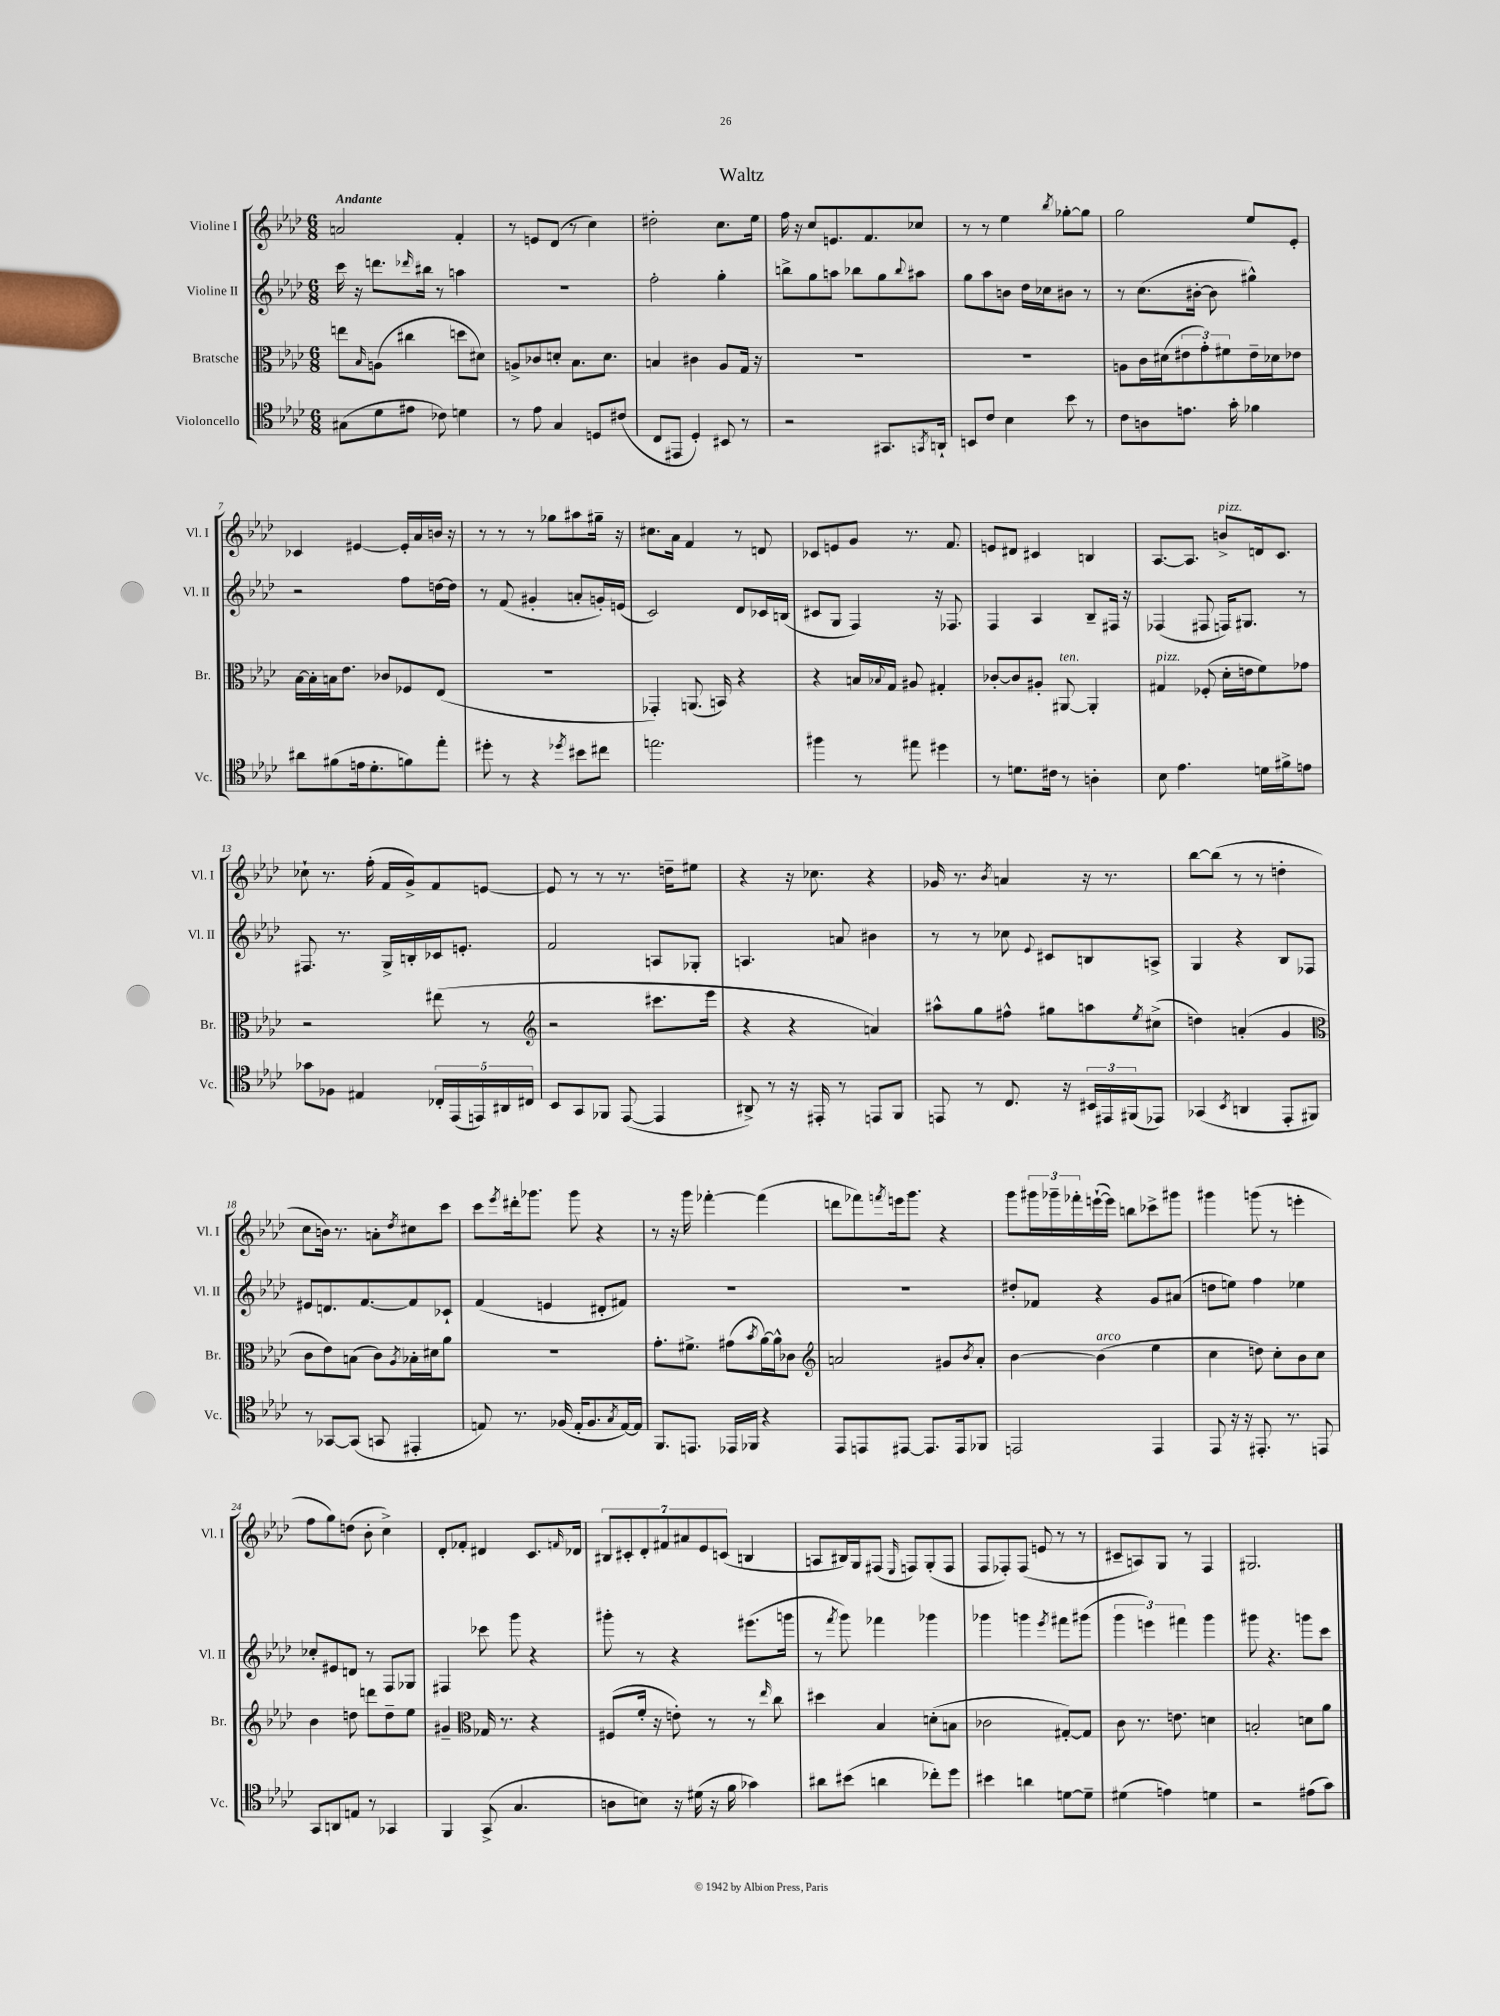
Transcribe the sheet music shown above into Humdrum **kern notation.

**kern	**kern	**kern	**kern
*staff4	*staff3	*staff2	*staff1
*clefC4	*clefC3	*clefG2	*clefG2
*k[b-e-a-d-]	*k[b-e-a-d-]	*k[b-e-a-d-]	*k[b-e-a-d-]
*M6/8	*M6/8	*M6/8	*M6/8
(8G#	8ee	16ccc	2a
.	.	16r	.
.	16qqB-	.	.
8d-	(8A	8.ddd	.
8e#	4cc#	.	.
.	.	16qqddd-	.
.	.	16bb#	.
8c-)	.	8r	.
4d	8dd	4aa	4f'
.	8d#)	.	.
=	=	=	=
8r	8A^	2.r	8r
8e-	8c-	.	8e
4G	8d'	.	(8d-
.	8.B-	.	8r
8D	.	.	4cc)
.	8.d	.	.
(8c#	.	.	.
=	=	=	=
8C	4B	2ff'	2dd#'
8EE#	.	.	.
4D-')	4c#	.	.
8BB#	8A-	4gg'	8.cc
8r	16G	.	.
.	16r	.	16ee-
=	=	=	=
2r	2.r	8bb^	16ff
.	.	.	16r
.	.	8gg	8cc
.	.	8aa	8.e
.	.	8bb-	.
.	.	.	8.f
8.GG#	.	8gg	.
.	.	8qqbb-	.
.	.	8aa#	8cc-
8qGG	.	.	.
16AA`	.	.	.
=	=	=	=
8BB	2.r	8gg	8r
8c	.	8aa-	8r
4B-	.	8b	4ee-
.	.	16dd-	.
.	.	16cc-	.
.	.	.	8qbb-
8b-	.	8b#	[8gg-'
8r	.	8r	8gg-]
=	=	=	=
8c	8A	8r	2gg
8A	16c	(8.cc	.
.	(16d#	.	.
8.e	12e#	.	.
.	.	[16b#'	.
.	12g')	.	.
.	.	8b#]	.
.	12f#	.	.
16g'	.	.	.
4f-	16e#~	4gg#^^)	8ee-
.	16d-	.	.
.	8e-	.	8e-'
=	=	=	=
8a#	[16B-	2r	4c-
.	16B-']	.	.
(8f#	16B	.	.
.	8.e-	.	.
16e	.	.	[4e#
8.d-'	.	.	.
.	8c-	.	.
8f)	8F-	8ff	16e#']
.	.	.	16a-
8ee-'	(8E-	[16dd	16b
.	.	16dd]	16r
=	=	=	=
8dd#'	2.r	8r	8r
8r	.	(8f	8r
4r	.	4g#'	8r
.	.	.	8gg-
8qdd-	.	.	.
8b#	.	8a'	8aa#
8cc#	.	16g')	16gg#~
.	.	(16e	16r
=	=	=	=
2.ee	4GG-')	2c)	8.cc#
.	.	.	16a-
.	(8.AA	.	4f
.	16BB)	.	.
.	4r	8d-	8r
.	.	16c-	8d
.	.	(16B	.
=	=	=	=
4ff#	4r	8c#	8c-
.	.	8G	8e
8r	16B	4F)	8g
.	8qqB-	.	.
.	16G	.	.
8ee#	8A#	.	8.r
4dd#	4G#'	16r	.
.	.	8.F-	8.f
=	=	=	=
8r	[8c-'	4F	8e
8.d	8c-]	.	8d#
.	8A#'	4A-	4c#
16c#	.	.	.
8r	[8AA#	.	.
4A'	4AA#']	8B-~	4B
.	.	16F#	.
.	.	16r	.
=	=	=	=
8B-	4G#	(4F-	[8.A-
4.e-	.	.	.
.	.	.	8.A-]
.	(8F-'	8F#	.
.	16d-'	16F)	8b^
.	16e	8.G#	.
16d	8f)	.	16d
16f#^	.	.	8.c
8e	8g-	8r	.
=	=	=	=
8g-	2r	8.F#	8cc-`
8F-	.	.	8.r
.	.	8.r	.
4E#	.	.	.
.	.	.	(16ff'
.	.	16G^	16f
.	.	16B'	16g^)
20C-'	(8ee#	16c-	8f
(20EE-	.	.	.
.	.	8.e'	.
20EE)	.	.	.
.	8r	.	[8e
20AA#	.	.	.
20C#	.	.	.
=	=	=	=
*	*clefG2	*	*
8BB-	2r	2f	8e]
8GG	.	.	8r
8FF-	.	.	8r
([8EE-	.	.	8.r
4EE-]	8.ccc#	8A	.
.	.	.	16dd~
.	.	8G-'	8ee#
.	16eee-	.	.
=	=	=	=
8AA#^)	4r	4.A	4r
8r	.	.	.
16r	4r	.	16r
16EE#'	.	.	8.cc-
8r	.	8a	.
8EE	4a)	4b#	4r
8FF	.	.	.
=	=	=	=
8EE	8aa#^^	8r	16g-
.	.	.	8.r
8r	8gg	8r	.
.	.	.	8qb-
8.C	8ff#^^	8cc-	4a
.	.	8qqe-	.
.	8gg#	8c#	.
16r	.	.	.
24BB#	8aa	8B	16r
24EE#	.	.	.
.	.	.	8.r
(24FF#	.	.	.
.	8qee-	.	.
8EE-)	(8cc#^	8A^	.
=	=	=	=
(4GG-	4dd)	4G	[8bb-
.	.	.	(8bb-]
8qBB-	.	.	.
4AA	(4a'	4r	8r
.	.	.	8r
8EE-'	4g	8B-	4dd'
8FF#)	.	8F-	.
=	=	=	=
*	*clefC3	*	*
8r	8c	8e#	8cc
[8GG-	8e-)	8.d	16b)
.	.	.	8.r
(8GG-]	(8B	.	.
.	.	[8.f	.
8GG	8c)	.	8a'
.	8qA-	.	8qdd-
4EE#'	16B-'	8f]	8cc#
.	16d#	.	.
.	8a-	8c-`	8ccc
=	=	=	=
8E)	2.r	(4f	8ccc
.	.	.	8qeee-
8.r	.	.	16ddd#'
.	.	.	8.ggg-
.	.	4e	.
(16F-	.	.	.
16E'	.	.	8ggg-
8.F-	.	.	.
.	.	8d#'	4r
8qG	.	.	.
[16E)	.	8f#)	.
16E]	.	.	.
=	=	=	=
8.FF	8.g'	2.r	8r
.	.	.	16r
8.EE	8.f#^	.	16ggg
.	.	.	[4fff-'
16EE-	(8g#	.	.
16FF-	.	.	.
.	8qb-	.	.
4r	[16a-)	.	(4fff-]
.	16a-^^]	.	.
.	8c-	.	.
=	=	=	=
*	*clefG2	*	*
8EE-	2a	2.r	8ddd
8EE	.	.	8fff-)
.	.	.	8qfff
[8EE#	.	.	16eee
.	.	.	8.ggg
8.EE#]	.	.	.
.	8g#	.	4r
16EE#	.	.	.
.	8qb-	.	.
8FF-	8a'	.	.
=	=	=	=
2EE	[4b-	8dd#'	8ggg
.	.	8f-	24ggg#
.	.	.	24ggg-~
.	.	.	24fff-'
.	(4b-]	4r	([16eee`
.	.	.	16eee])
.	.	.	8bb
4EE	4ee-	8g	8ccc-^
.	.	(8a#	8ggg#
=	=	=	=
8EE-	4cc	8dd	4ggg#
16r	.	8ee)	.
16r	.	.	.
8.EE#'	8dd)	4ff	(8ggg
.	8cc'	.	8r
8.r	.	.	.
.	8b-	4ee-	4eee'
8EE	8cc	.	.
=	=	=	=
8GG	4b-	8cc-'	8ff
8AA	.	8e#	8gg)
8E	8dd	8d	(8dd
8r	8ddd	8r	8b-'
4GG-	8dd~	8F	4cc^)
.	8ee-	8G-	.
=	=	=	=
4FF	4g#~	4F#	8d-'
.	.	.	8f-'
*	*clefC3	*	*
(8GG^	16G-	8ccc-	4d#
.	8.r	.	.
4.G	.	8ggg	.
.	4r	4r	8.c
.	.	.	16qqf
.	.	.	16d-
=	=	=	=
8A	(8F#	8ggg#'	14B#
.	.	.	14c#'
8B)	16f'	8r	.
.	.	.	14d-'
.	16r	.	.
.	.	.	14f#
16r	8e')	4r	.
.	.	.	14a#
(16d#	.	.	.
.	.	.	14e-
16r	8r	.	.
.	.	.	(14c
16f	.	.	.
4g-)	8r	(8.eee#	4B
.	16qqee-	.	.
.	8cc	.	.
.	.	16ggg	.
=	=	=	=
8a#	4dd#	8r	8A
.	.	8qfff	.
(8b#	.	8ggg)	16B#)
.	.	.	16G
4a	4B-	4fff-	(8F#
.	.	.	16qqE-
.	.	.	8F)
8cc-')	(8d'	4ggg-	(8G'
8dd-	8B	.	8F
=	=	=	=
4b#	2c-	4ggg-	8F
.	.	.	8F-')
4a	.	4ggg	(8F-
.	.	.	8e
.	.	8qeee-	.
[8d	[8G#')	8fff#	8r
8d~]	8G#]	(8ggg#	8r
=	=	=	=
(4d#	8c	6ggg	8c#~
.	8.r	.	8A)
.	.	6eee)	.
4e)	.	.	8G
.	8.e	.	.
.	.	6fff#	.
.	.	.	8r
4d	4d	4ggg	4F
=	=	=	=
2r	2B'	8ggg#	2.G#
.	.	4.r	.
(8e#	8d	8ggg	.
8g)	8a-	8ccc	.
==	==	==	==
*-	*-	*-	*-
